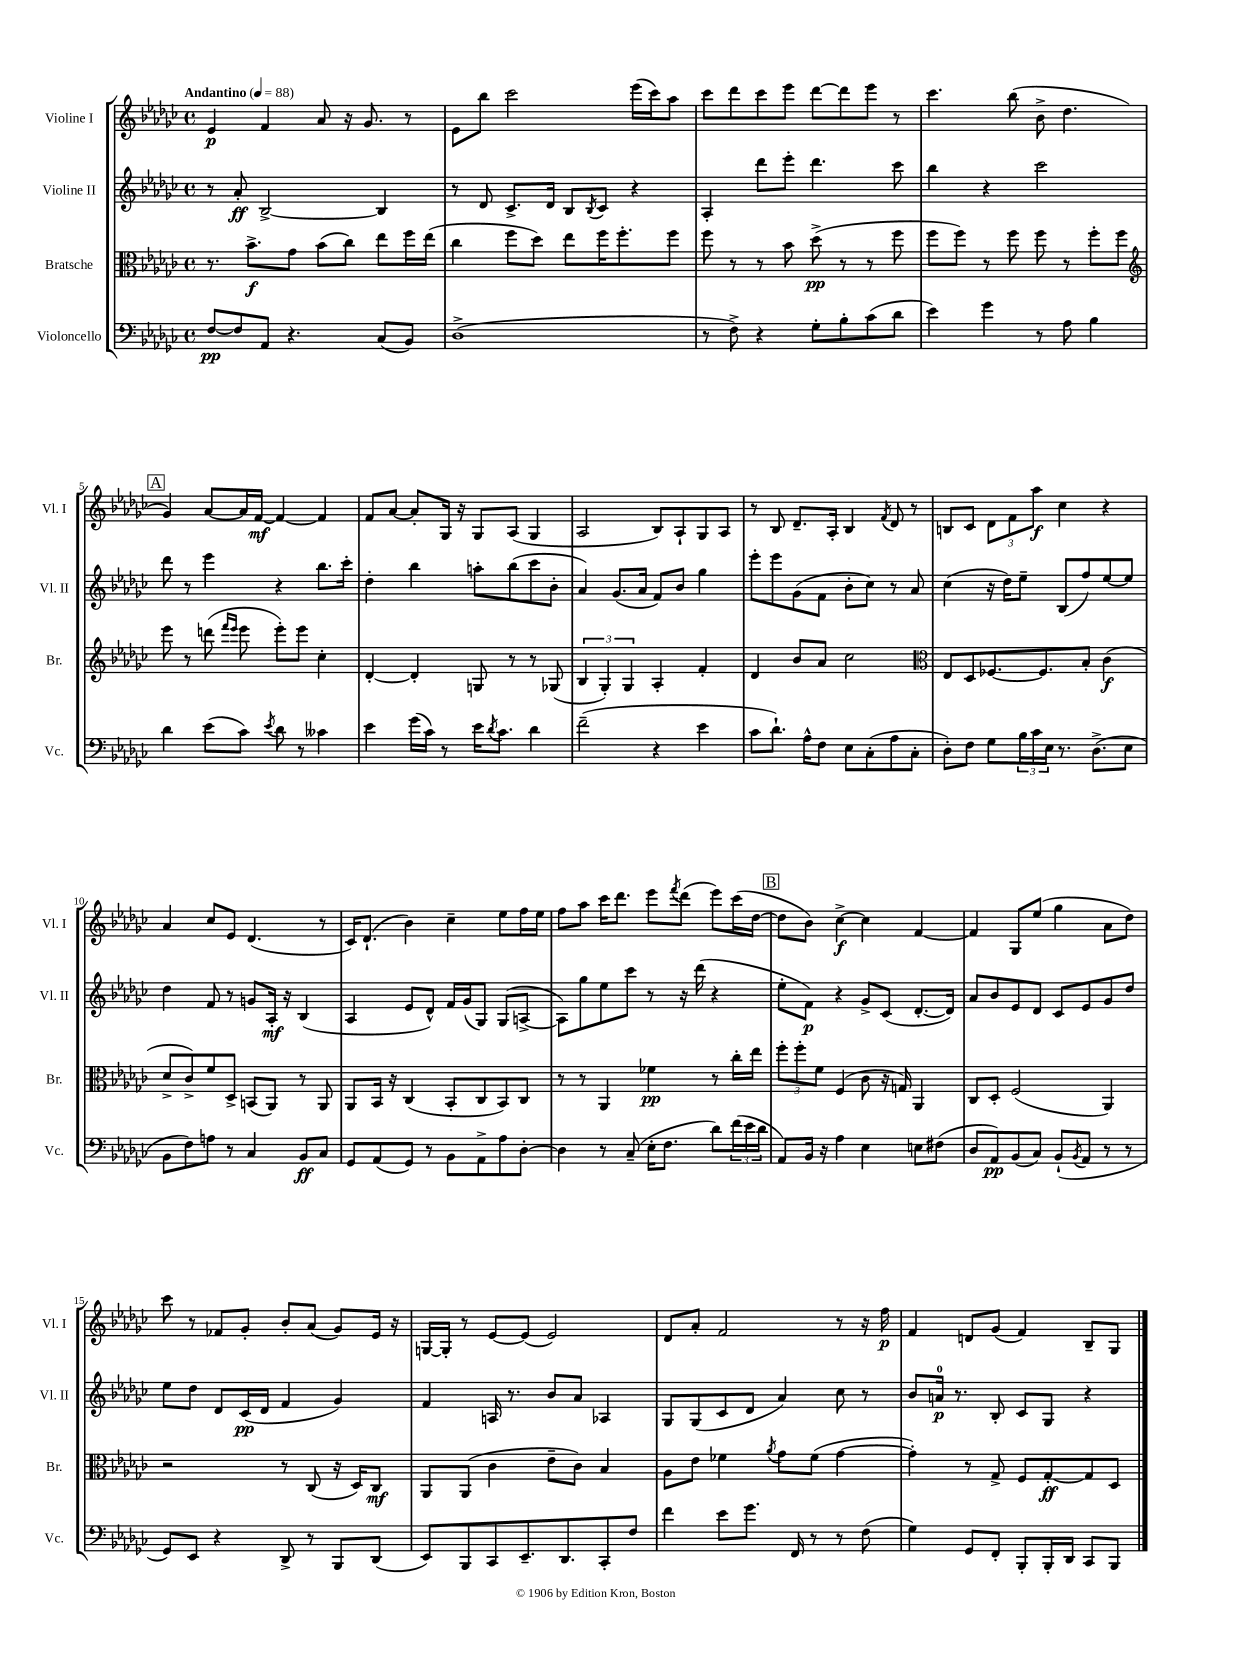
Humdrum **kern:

**kern	**kern	**kern	**kern
*staff4	*staff3	*staff2	*staff1
*clefF4	*clefC3	*clefG2	*clefG2
*k[b-e-a-d-g-c-]	*k[b-e-a-d-g-c-]	*k[b-e-a-d-g-c-]	*k[b-e-a-d-g-c-]
*M4/4	*M4/4	*M4/4	*M4/4
*met(c)	*met(c)	*met(c)	*met(c)
*MM88	*MM88	*MM88	*MM88
[8F	8.r	8r	4e-
8F]	.	8a-'	.
.	8.b-^	.	.
8AA-	.	[2B-^	4f
4.r	8g-	.	.
.	(8b-	.	8a-
.	8cc-)	.	16r
.	.	.	8.g-
(8C-	8ee-	4B-]	.
8BB-)	16ff	.	8r
.	(16ee-	.	.
=	=	=	=
(1D-^	4cc-	8r	8e-
.	.	8d-	8bb-
.	8ff	8.c-^	2ccc-
.	8dd-)	.	.
.	.	16d-	.
.	8ee-	8B-	.
.	.	8qB-	.
.	16ff	8c-	.
.	8.ff'	.	.
.	.	4r	(16eee-
.	.	.	16ccc-)
.	8ff	.	8aa-
=	=	=	=
8r	8ff	4A-'	8ccc-
8F^)	8r	.	8ddd-
4r	8r	8ddd-	8ccc-
.	8b-	8eee-'	8eee-
8G-'	(8dd-^	4.ddd-	[8ddd-
8B-'	8r	.	8ddd-]
(8c-	8r	.	8eee-
8d-	8ff	8ccc-	8r
=	=	=	=
4e-)	8ff	4bb-	4.ccc-
.	8ff)	.	.
4g-	8r	4r	.
.	8ff	.	(8bb-
8r	8ff	2ccc-	8b-^
8A-	8r	.	4.dd-
4B-	8ff'	.	.
.	8ff	.	.
=	=	=	=
*	*clefG2	*	*
4d-	8eee-	8ddd-	4g-)
.	8r	8r	.
(8e-	(8ddd	4eee-	[8a-
.	16qqfff	.	.
.	16qqeee-	.	.
8c-)	8eee-	.	16a-]
.	.	.	[16f
8qe-	.	.	.
8d-	8eee-')	4r	4f_
8r	8eee-	.	.
4c--	4cc-'	8.bb-	4f]
.	.	16ccc-'	.
=	=	=	=
4e-	[4d-'	4dd-'	8f
.	.	.	[8a-
(16g-	4d-']	4bb-	8a-']
16c-)	.	.	.
8r	.	.	16G-
.	.	.	16r
16e-	8G	8aa'	8G-
8qd-	.	.	.
8.c-	.	.	.
.	8r	(8bb-	(8A-
4d-	8r	8ccc-	4G-
.	(8G-	8b-'	.
=	=	=	=
(2f~	6B-	4a-)	2A-
.	6G-')	.	.
.	.	(8.g-	.
.	6G-	.	.
.	.	16a-	.
4r	4A-'	8f)	8B-)
.	.	8b-	8A-`
4e-	4f'	4gg-	8G-
.	.	.	8A-
=	=	=	=
8c-	4d-	8eee-'	8r
8.d-`)	.	8eee-	8B-
.	8b-	(8g-	8.d-~
16A-^^	.	.	.
8F	8a-	8f	.
.	.	.	16A-'
8E-	2cc-	8b-'	4B-
(8C-'	.	8cc-)	.
.	.	.	8qf
8A-	.	8r	8d-
8C-'	.	8a-	8r
=	=	=	=
*	*clefC3	*	*
8D-')	8E-	(4cc-	8B
8F	8D-	.	8c-
8G-	[8.F-	16r	12d-
.	.	16dd-)	.
.	.	.	12f
24B-	.	8ee-~	.
24c-	.	.	12aa-
.	8.F-]	.	.
24E-	.	.	.
8.r	.	(8B-	4cc-
.	8B-'	8ff)	.
(8.D-^	.	.	.
.	(4c-	[8ee-	4r
8E-	.	8ee-]	.
=	=	=	=
8BB-	8d-^	4dd-	4a-
8F)	8c-^)	.	.
8A	8f	8f	8cc-
8r	8D-^	8r	8e-
4C-	(8BB	8g	(4.d-
.	8AA-)	16A-'	.
.	.	16r	.
8BB-	8r	(4B-	.
8C-	8AA-	.	8r
=	=	=	=
8GG-	8AA-	4A-	16c-)
.	.	.	(8.d-`
(8AA-	16BB-	.	.
.	16r	.	.
8GG-)	(4C-	8e-	4b-)
8r	.	8d-^^)	.
8BB-	8BB-'	16f	4cc-~
.	.	(16g-	.
8AA-^	8C-	8G-)	.
8A-	8BB-)	(8G-	8ee-
[8D-'	8C-	[8A^	16ff
.	.	.	16ee-
=	=	=	=
4D-]	8r	8A])	8ff
.	8r	8gg-	8aa-
8r	4AA-	8ee-	16ccc-
.	.	.	8.ddd-
(8C-~	.	8ccc-	.
16E-'	4f-	8r	8eee-
8.F	.	.	.
.	.	.	8qfff
.	.	16r	(8ddd-
.	.	(16ddd-	.
8d-)	8r	4r	8eee-)
(24f	16cc-'	.	(16ccc-
24e-	.	.	.
.	16ee-	.	[16dd-
24d-	.	.	.
=	=	=	=
8AA-)	12ff'	8ee-'	8dd-]
.	12ff'	.	.
16BB-	.	8f)	8b-)
.	12f	.	.
16r	.	.	.
4A-	(4F	4r	[4cc-^
4E-	8c-	8g-^	4cc-]
.	16r	(8c-	.
.	16G)	.	.
8E	4AA-	[8.d-'	[4f
(8F#	.	.	.
.	.	16d-])	.
=	=	=	=
8D-	8C-	8a-	4f]
8AA-)	8D-'	8b-	.
(8BB-	(2F	8e-	8G-
8C-)	.	8d-	(8ee-
(8BB-`	.	8c-	4gg-
8qBB-	.	.	.
8AA-	.	8e-	.
8r	4AA-)	8g-	8a-
8r	.	8dd-	8dd-)
=	=	=	=
8GG-)	2r	8ee-	8ccc-
8EE-	.	8dd-	8r
4r	.	8d-	8f-
.	.	(16c-	8g-'
.	.	16d-	.
8DD-^	8r	4f	8b-'
8r	(8C-	.	(8a-
8BBB-	16r	4g-)	8g-)
.	16D-)	.	.
(8DD-	8C-	.	16e-
.	.	.	16r
=	=	=	=
8EE-)	8AA-	4f	[16G
.	.	.	16G']
8BBB-	(8AA-	.	8r
8CC-	4c-	16A	[8e-
.	.	8.r	.
8.EE-~	.	.	(8e-]
.	8e-~	8b-	2e-)
8.DD-	.	.	.
.	8c-)	8a-	.
8CC-'	4B-	4A-	.
8F	.	.	.
=	=	=	=
4f	8A-	8G-	8d-
.	8e-	(8G-	8a-'
8e-	4f-	8c-	2f
8.g-	.	8d-	.
.	8qa-	.	.
.	8g-	4a-)	.
16FF	.	.	.
8r	(8f-	.	.
8r	[4g-	8cc-	8r
(8F	.	8r	16r
.	.	.	16ff
=	=	=	=
4G-)	4g-'])	8b-	4f
.	.	16a	.
.	.	8.r	.
8GG-	8r	.	8d
8FF'	8G-^	8B-'	(8g-
8BBB-'	8F	8c-	4f)
16BBB-'	[8G-'	8G-	.
16DD-	.	.	.
8CC-	8G-]	4r	8B-~
8BBB-	8D-	.	8G-
==	==	==	==
*-	*-	*-	*-
